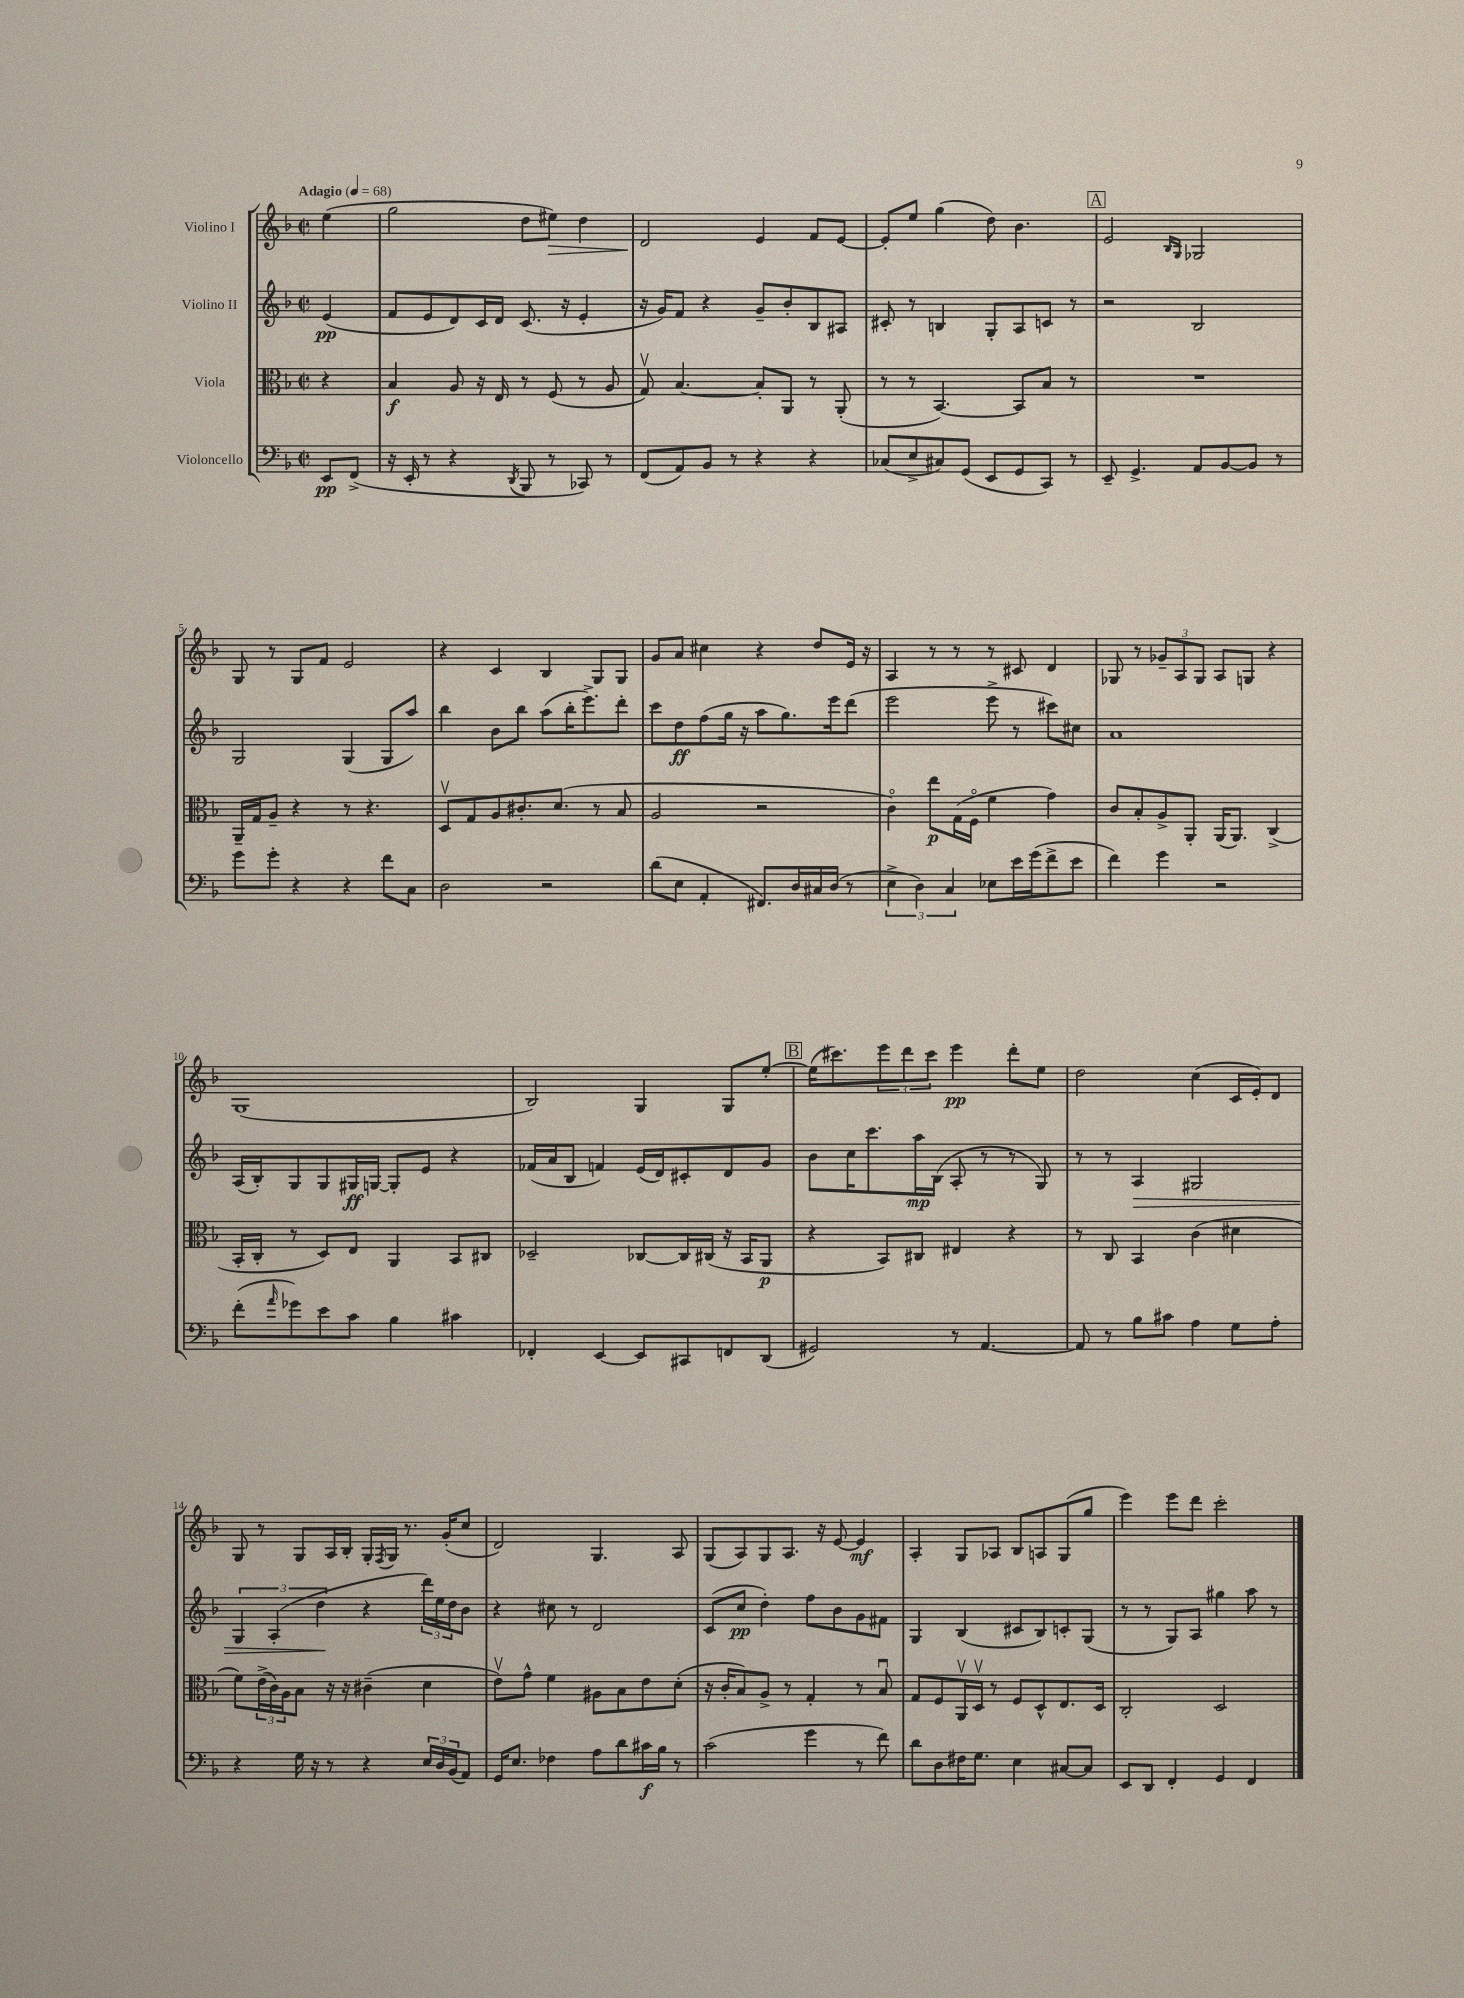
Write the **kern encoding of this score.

**kern	**kern	**kern	**kern
*staff4	*staff3	*staff2	*staff1
*clefF4	*clefC3	*clefG2	*clefG2
*k[b-]	*k[b-]	*k[b-]	*k[b-]
*M2/2	*M2/2	*M2/2	*M2/2
*met(c|)	*met(c|)	*met(c|)	*met(c|)
*MM68	*MM68	*MM68	*MM68
8EE	4r	(4e	(4ee
(8FF^	.	.	.
=	=	=	=
16r	4B-	8f	2gg
16EE'	.	.	.
8r	.	8e	.
4r	8A	8d)	.
.	16r	16c	.
.	16E	16d	.
8qDD	.	.	.
8BBB-	8r	(8.c	8dd
8r	(8F	.	8ee#)
.	.	16r	.
8CC-)	8r	4e'	4dd
8r	8A	.	.
=	=	=	=
(8FF	8Gv)	16r	2d
.	.	16g)	.
8AA)	[4.B-	8f	.
8BB-	.	4r	.
8r	.	.	.
4r	8B-']	8g~	4e
.	8AA	8b-'	.
4r	8r	8B-	8f
.	(8AA'	8A#	[8e
=	=	=	=
(8C-	8r	8c#'	8e']
8E^	8r	8r	8ee
8C#)	[4.BB-)	4B	(4gg
(8GG	.	.	.
8EE	.	8G'	8dd)
8GG	8BB-]	8A	4.b-
8CC)	8B-	8c	.
8r	8r	8r	.
=	=	=	=
8EE~	1r	2r	2e
4.GG^	.	.	.
.	.	.	16qqB-
.	.	.	16qqG
8AA	.	2B-	2G-
[8BB-	.	.	.
8BB-]	.	.	.
8r	.	.	.
=	=	=	=
8g	16AA~	2G	8G
.	16G	.	.
8g'	8A~	.	8r
4r	4r	.	8G
.	.	.	8f
4r	8r	(4G	2e
.	4.r	.	.
8f	.	8G	.
8C	.	8aa)	.
=	=	=	=
2D	8Dv	4bb-	4r
.	8G	.	.
.	8A	8b-	4c
.	8.c#'	8bb-	.
2r	.	(8aa	4B-
.	(8.d	.	.
.	.	16bb-'	.
.	.	8.eee^)	.
.	8r	.	8G
.	8B-	8ddd'	8G
=	=	=	=
(8d	2A	8ccc	8g
8E	.	8dd	8a
4AA'	.	(8ff	4cc#
.	.	16gg	.
.	.	16r	.
8.FF#)	2r	8aa	4r
.	.	8.gg)	.
16D	.	.	.
16C#	.	.	8dd
(16D	.	16eee	.
8r	.	(8ddd	16e
.	.	.	16r
=	=	=	=
6E^	4co)	2eee	4A
6D)	.	.	.
.	8ee	.	8r
6C	.	.	.
.	(16G	.	8r
.	16Fo	.	.
8E-	4f	8eee^	8r
16e	.	8r	8c#
(16g	.	.	.
8f^	4g)	8ccc#)	4d
8e	.	8cc#	.
=	=	=	=
4f)	8c	1a	8G-
.	8B-'	.	8r
4g	8A^	.	12g-~
.	.	.	12A
.	8AA'	.	.
.	.	.	12G-
2r	(16AA	.	8A
.	8.AA)	.	.
.	.	.	8G
.	(4C^	.	4r
=	=	=	=
(8f'	16BB-'	(16A	(1G
.	16C'	16B-')	.
16qqa	.	.	.
8g-)	8r	8G	.
8e	8D)	8G	.
8c	8E	16G#	.
.	.	[16G	.
4B-	4AA	8G']	.
.	.	8e	.
4c#	8BB-	4r	.
.	8C#	.	.
=	=	=	=
4FF-'	2D-~	(16f-	2B-)
.	.	16a	.
.	.	8B-	.
[4EE	.	4f)	.
8EE]	[8C-	(16e	4G
.	.	16d)	.
8CC#	16C-]	8c#'	.
.	(16C#	.	.
8FF	16r	8d	8G
.	16BB-	.	.
(8DD	8AA	8g	[8ee'
=	=	=	=
2GG#)	4r	8b-	(16ee]
.	.	.	8.ccc#)
.	.	16cc	.
.	.	8.ccc	.
.	8BB-)	.	12eee
.	.	.	12ddd
.	8C#	16aa	.
.	.	.	12ccc#
.	.	(16B-	.
8r	4E#	8A'	4eee
[4.AA	.	8r	.
.	4r	8r	8ddd'
.	.	8G)	8ee
=	=	=	=
8AA]	8r	8r	2dd
8r	8C	8r	.
8B-	4BB-	4A	.
8c#	.	.	.
4A	(4c	2G#	(4cc
8G	4d#	.	16c
.	.	.	16e')
8A'	.	.	8d
=	=	=	=
4r	8f)	6G	8G
.	(24e^	.	8r
.	24c)	(6A'	.
.	24A	.	.
16G	8B-	.	8G
16r	.	.	.
.	.	6dd	.
8r	16r	.	16A
.	16r	.	16B-'
4r	(4c#~	4r	16G'
.	.	.	8qF
.	.	.	16G
.	.	.	8.r
24E	4d	24ddd)	.
24D	.	24ee	.
.	.	.	(16g'
(24BB-	.	24dd	.
8AA)	.	8b-	8cc
=	=	=	=
16GG	8ev)	4r	2d)
8.E	.	.	.
.	8g^^	.	.
4F-	4f	8cc#	.
.	.	8r	.
8A	8A#	2d	4.G
8d	8B-	.	.
16c#	8e	.	.
16B-	.	.	.
8r	(8d'	.	8A
=	=	=	=
(2c	16r	(8c	(8G
.	16c'	.	.
.	8B-)	8cc	8A)
.	8A^	4dd')	8G
.	8r	.	8.A
4g	4G'	8ff	.
.	.	.	16r
.	.	8b-	[8e
8r	8r	8g	4e]
8f)	8B-u	8f#	.
=	=	=	=
8d	8G	4G	4A'
8D	8F	.	.
16F#	16AAv	(4B-	8G
8.G	16Dv	.	.
.	8r	.	8A-
4E	8F	8c#	8B-
.	8D^^	8B-)	8A
[8C#	8.E	8c'	(8G
8C#]	.	(8G	8gg
.	16D	.	.
=	=	=	=
8EE	2C'	8r	4eee)
8DD	.	8r	.
4FF'	.	8G)	8eee
.	.	8A	8ddd
4GG	2D	4gg#	2ccc'
4FF	.	8aa	.
.	.	8r	.
==	==	==	==
*-	*-	*-	*-
